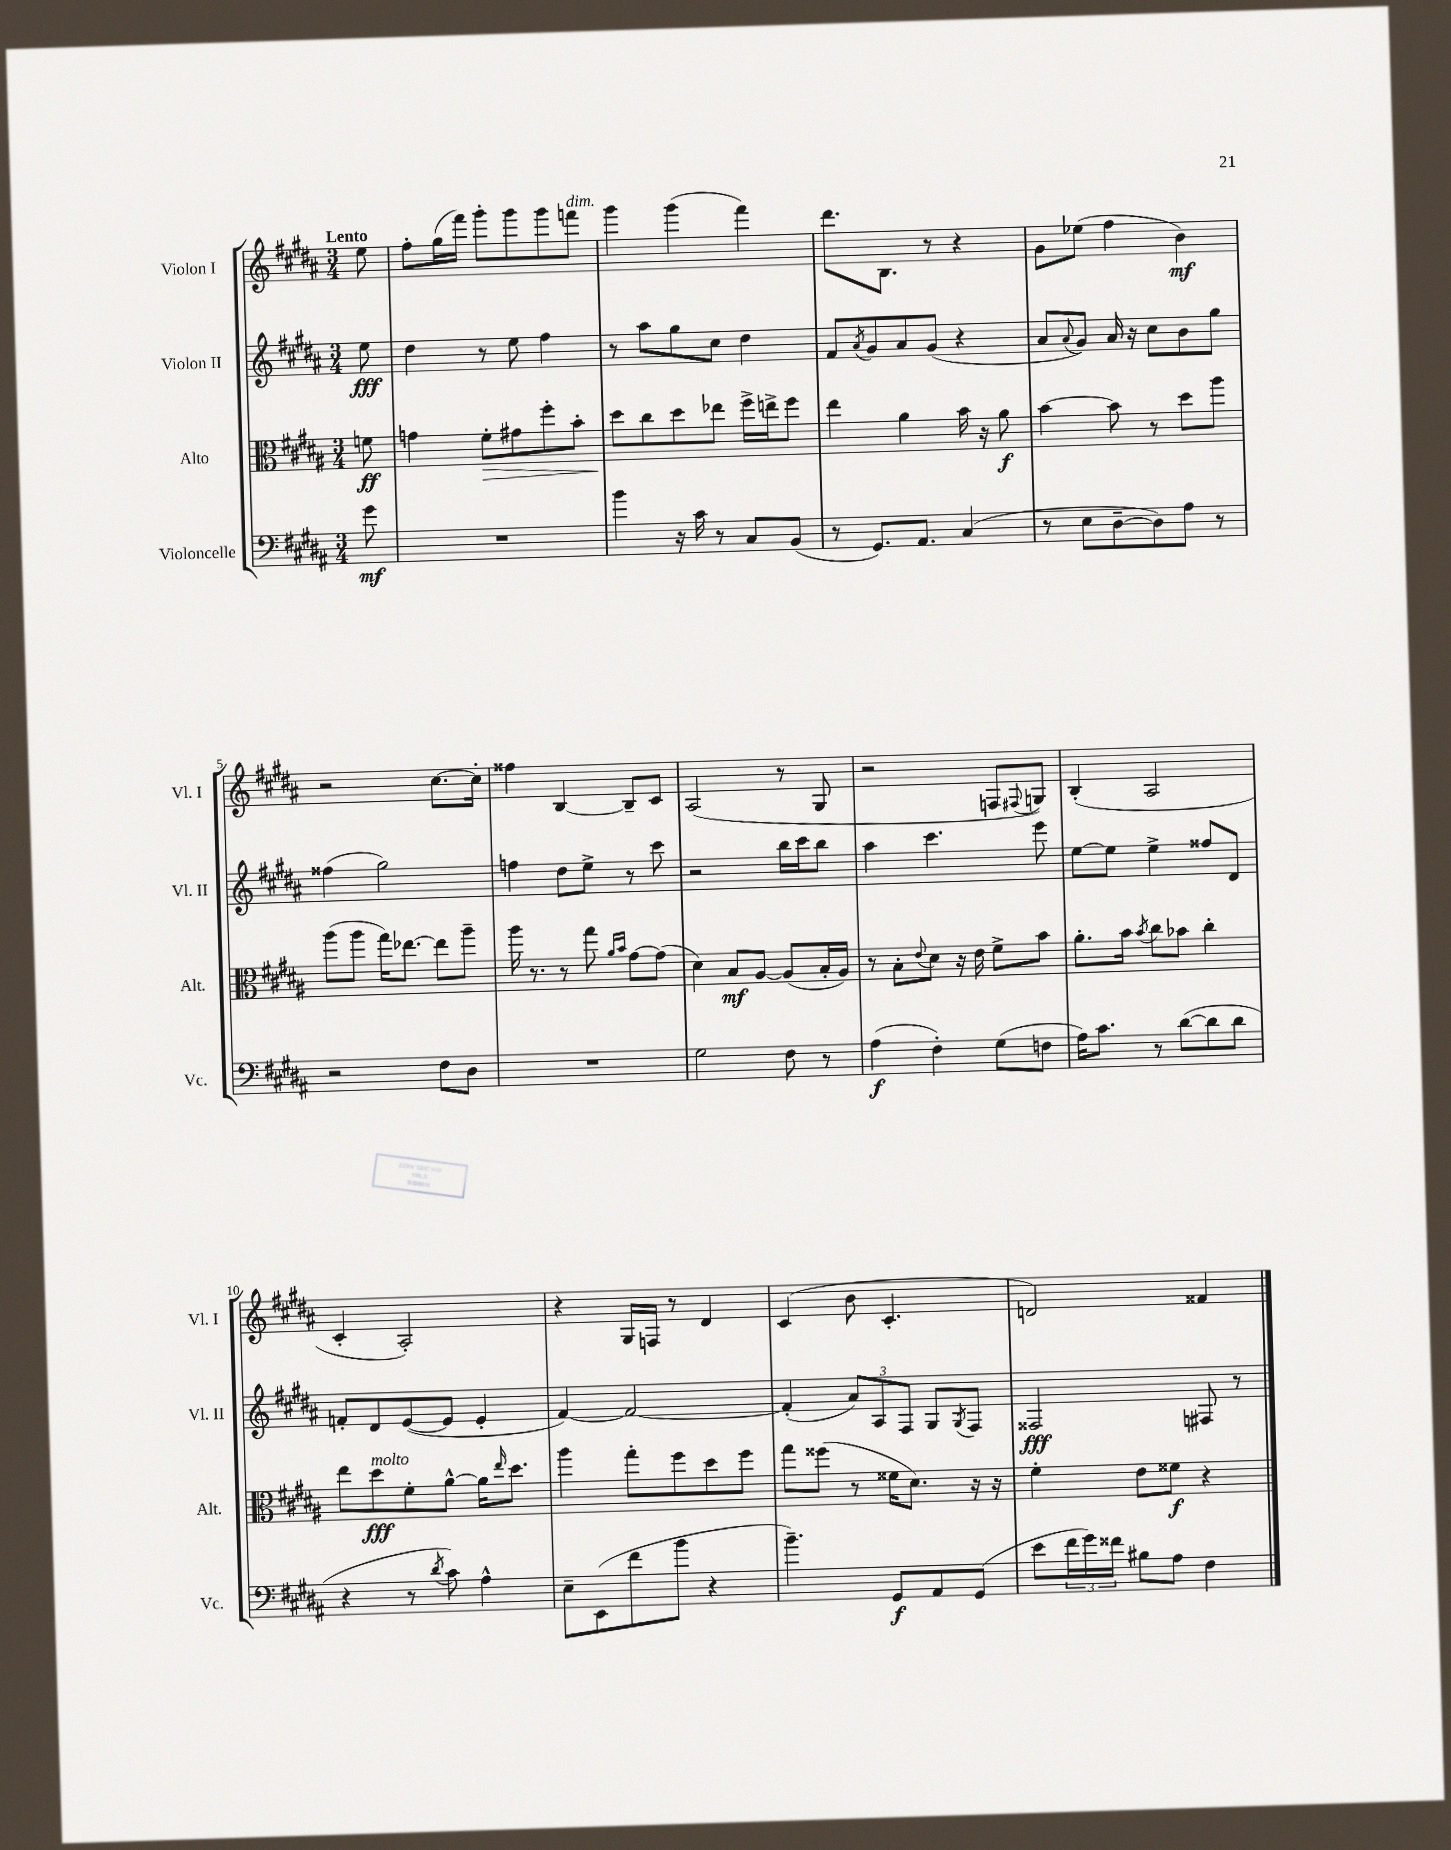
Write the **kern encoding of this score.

**kern	**kern	**kern	**kern
*staff4	*staff3	*staff2	*staff1
*clefF4	*clefC3	*clefG2	*clefG2
*k[f#c#g#d#a#]	*k[f#c#g#d#a#]	*k[f#c#g#d#a#]	*k[f#c#g#d#a#]
*M3/4	*M3/4	*M3/4	*M3/4
8g#	8f	8ee	8ee
=	=	=	=
2.r	4g	4dd#	8ff#'
.	.	.	(16gg#
.	.	.	16fff#)
.	8f#'	8r	8ggg#'
.	8g#	8ee	8ggg#
.	8ff#'	4ff#	8ggg#
.	8b'	.	8fff
=	=	=	=
4b	8dd#	8r	4ggg#
.	8cc#	8aa#	.
16r	8dd#	8gg#	(4ggg#
16c#	.	.	.
8r	8ee-	8cc#	.
8C#	16ff#^	4dd#	4fff#)
.	16ee^	.	.
(8BB	8ff#	.	.
=	=	=	=
8r	4ee	8f#	8.ddd#
.	.	8qa#	.
8.GG#)	.	8g#	.
.	.	.	8.B
.	4a#	8a#	.
8.AA#	.	.	.
.	.	(8g#	8r
(4C#	16b	4r	4r
.	16r	.	.
.	8a#	.	.
=	=	=	=
8r	[4b	8a#	8g#
.	.	8qqa#	.
8E	.	8g#)	(8ee-
[8D#~	8b]	16a#	4ff#
.	.	16r	.
8D#])	8r	8cc#	.
8A#	8dd#	8b	4b)
8r	8aa#	8gg#	.
=	=	=	=
2r	(8aa#	(4ff##	2r
.	8aa#	.	.
.	16gg#)	2gg#)	.
.	[8.ee-	.	.
8F#	8ee-]	.	[8.cc#
8D#	8aa#~	.	.
.	.	.	16cc#']
=	=	=	=
2.r	16aa#	4ff	4ff##
.	8.r	.	.
.	8r	8dd#	[4B
.	8gg#	8ee^	.
.	16qqa#	.	.
.	16qqb	.	.
.	[8g#	8r	8B~]
.	(8g#]	8ccc#	8c#
=	=	=	=
2G#	4d#)	2r	(2A#
.	8B	.	.
.	[8A#	.	.
8F#	(8A#]	16bb	8r
.	.	16ccc#	.
8r	16B'	8bb	8G#
.	16A#)	.	.
=	=	=	=
(4A#	8r	4aa#	2r
.	8B'	.	.
.	8qqe	.	.
4F#')	8d#	4.ccc#	.
.	16r	.	.
.	16e	.	.
(8G#	8f#^	.	8F
.	.	.	8qqF#
8F	8b	8eee	8G)
=	=	=	=
16A#)	8.a#'	[8ee	(4B'
8.c#	.	.	.
.	.	8ee]	.
.	16b	.	.
.	8qb	.	.
8r	8cc#	4ee^	2A#
([8d#	8b-	.	.
8d#]	4cc#'	8ff##	.
8d#	.	8d#	.
=	=	=	=
4r	8ee	8f'	4c#'
.	8dd#	8d#	.
8r	8f#'	([8e	2A#')
8qd#	.	.	.
8c#)	[8a#^^	8e]	.
4A#^^	16a#]	4e'	.
.	16qqee	.	.
.	8.dd#	.	.
=	=	=	=
8E~	4aa#	[4f#)	4r
(8EE	.	.	.
8f#	8gg#'	2f#_	16G#
.	.	.	16F
8b	8ff#	.	8r
4r	8dd#	.	4d#
.	8ff#	.	.
=	=	=	=
4.b~)	8gg#	(4f#']	(4c#
.	(8ff##	.	.
.	8r	12a#)	8b
.	.	12A#	.
8GG#	16f##	.	4.c#'
.	.	12F#	.
.	8.d#)	.	.
8AA#	.	8G#	.
.	.	8qG#	.
(8GG#	16r	8F#	.
.	16r	.	.
=	=	=	=
8e	4f#'	2F##	2d)
24f#	.	.	.
24g#)	.	.	.
24f##	.	.	.
8B#	8e	.	.
8A#	8f##	.	.
4F#	4r	8F#	4f##
.	.	8r	.
==	==	==	==
*-	*-	*-	*-
